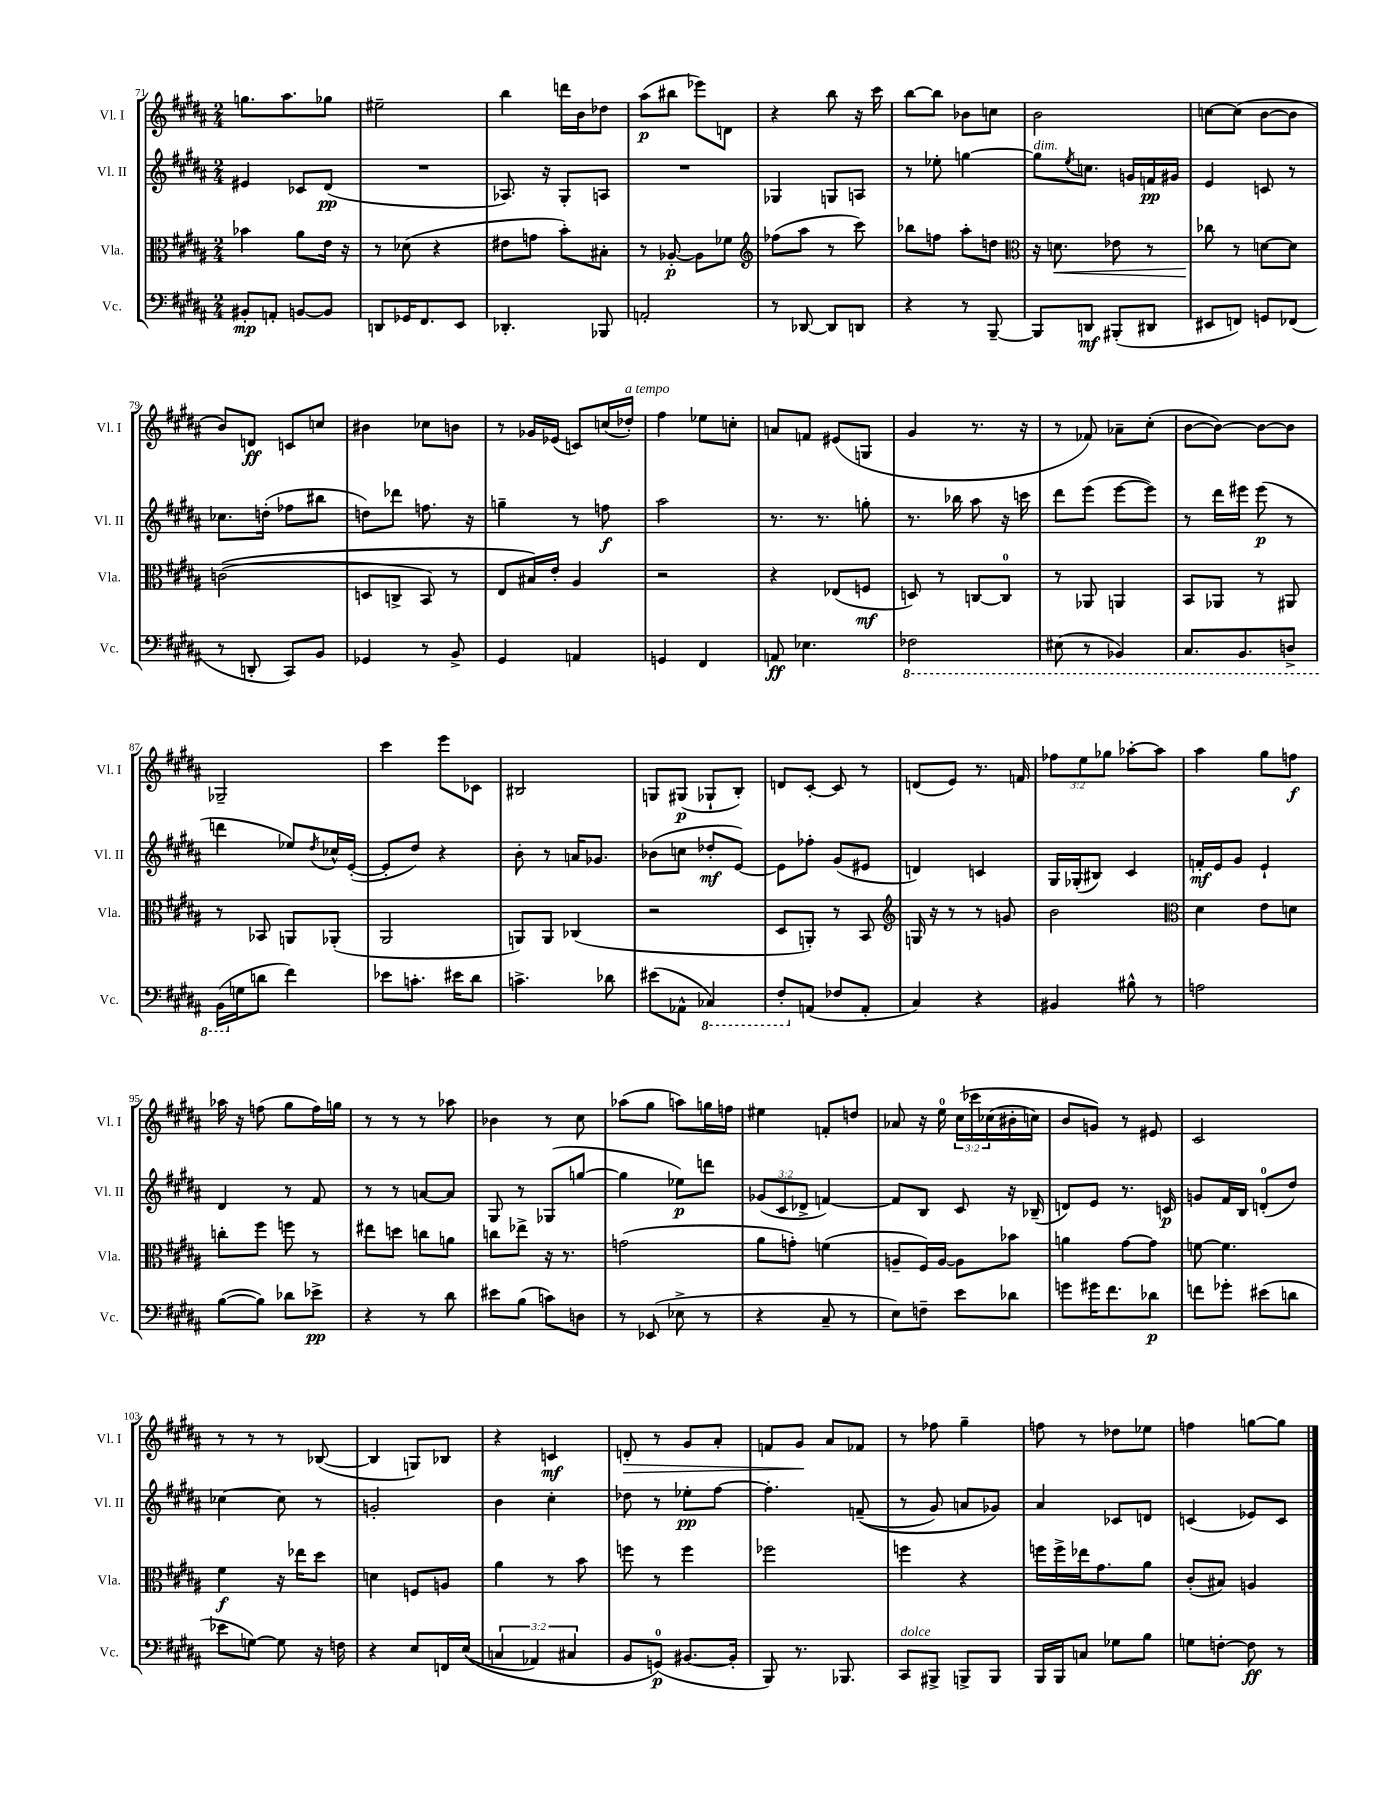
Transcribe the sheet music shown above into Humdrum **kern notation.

**kern	**dynam	**kern	**dynam	**kern	**dynam	**kern	**dynam
*part4	*part4	*part3	*part3	*part2	*part2	*part1	*part1
*staff4	*staff4	*staff3	*staff3	*staff2	*staff2	*staff1	*staff1
*I"Vc.	*	*I"Vla.	*	*I"Vl. II	*	*I"Vl. I	*
*I'Vc.	*	*I'Vla.	*	*I'Vl. II	*	*I'Vl. I	*
*clefF4	*	*clefC3	*	*clefG2	*	*clefG2	*
*k[f#c#g#d#a#]	*	*k[f#c#g#d#a#]	*	*k[f#c#g#d#a#]	*	*k[f#c#g#d#a#]	*
*M2/4	*	*M2/4	*	*M2/4	*	*M2/4	*
=71	=71	=71	=71	=71	=71	=71	=71
8BB#X'/L	mp	4b-X\	.	4e#X/	.	8.ggn\L	.
8AAn'/J	.	.	.	.	.	.	.
.	.	.	.	.	.	8.aa#\	.
[8BBn/L	.	8a#\L	.	8c-X/L	.	.	.
8BB/J]	.	16e\Jk	.	(8d#/J	pp	8gg-X\J	.
.	.	16r	.	.	.	.	.
=72	=72	=72	=72	=72	=72	=72	=72
8DDn/L	.	8r	.	2r	.	2ee#X~\	.
16GG-X/K	.	(8d-X\	.	.	.	.	.
8.FF#/	.	.	.	.	.	.	.
.	.	4r	.	.	.	.	.
8EE/J	.	.	.	.	.	.	.
=73	=73	=73	=73	=73	=73	=73	=73
4.DD-X'/	.	8e#X\L	.	8.A-X/)	.	4bb\	.
.	.	8gn\J	.	.	.	.	.
.	.	.	.	16r	.	.	.
.	.	8b'\L)	.	8G#'/L	.	16dddn\LL	.
.	.	.	.	.	.	16b\J	.
8BBB-X/	.	8B#X'\J	.	8An/J	.	8dd-X\J	.
=74	=74	=74	=74	=74	=74	=74	=74
2AAn'/	.	8r	.	2r	.	(8aa#\L	p
.	.	[8A-X'/	p	.	.	8bb#X\J	.
.	.	8A-\L]	.	.	.	8eee-X\L)	.
.	.	8f-X\J	.	.	.	8dn\J	.
=75	=75	=75	=75	=75	=75	=75	=75
*	*	*clefG2	*	*	*	*	*
8r	.	(8ff-X\L	.	4G-X/	.	4r	.
[8DD-X/	.	8aa#\J	.	.	.	.	.
8DD-/L]	.	8r	.	8Gn/L	.	8bb\	.
8DDn/J	.	8ccc#\)	.	8An/J	.	16r	.
.	.	.	.	.	.	16ccc#\	.
=76	=76	=76	=76	=76	=76	=76	=76
4r	.	8bb-X\L	.	8r	.	[8bb\L	.
.	.	8ffn\J	.	8ee-X'\	.	8bb\J]	.
8r	.	8aa#'\L	.	[4ggn\	.	8b-X\L	.
[8BBB~/	.	8ddn\J	.	.	.	8ccn\J	.
=77	=77	=77	=77	=77	=77	=77	=77
*	*	*clefC3	*	*	*	*	*
!	!	!	!	!LO:TX:a:i:t=dim.	!	!	!
8BBB/L]	.	16r	.	8gg\L]	.	2b\	.
!	!	!	!LO:HP:b	!	!	!	!
.	.	8.dn\	<	.	.	.	.
.	.	.	.	8qee/	.	.	.
8DDn/J	mf	.	.	8.ccn\J	.	.	.
(8BBB#X'/L	.	8e-X\	.	.	.	.	.
.	.	.	.	16gn/LL	.	.	.
8DD#X/J	.	8r	.	16fn/	pp	.	.
.	.	.	.	16g#X/JJ	.	.	.
=78	=78	=78	=78	=78	=78	=78	=78
8EE#X/L	.	8cc-X\	.	4e/	.	[8ccn\L	.
8FFn/J)	.	8r	[	.	.	(8cc\J]	.
8GGn/L	.	[8dn\L	.	8cn/	.	[8b\L	.
(8FF-X/J	.	8d\J]	.	8r	.	8b\J]	.
!!LO:LB:g=z
=79	=79	=79	=79	=79	=79	=79	=79
8r	.	((2cn\	.	8.cc-X\L	.	8b/L)	.
8DDn'/	.	.	.	.	.	8dn/J	ff
.	.	.	.	(16ddn'\Jk	.	.	.
8CC#/L)	.	.	.	8ff-X\L	.	8cn/L	.
8BB/J	.	.	.	8bb#X\J	.	8ccn/J	.
=80	=80	=80	=80	=80	=80	=80	=80
4GG-X/	.	8Dn/L	.	8ddn\L)	.	4b#X\	.
.	.	8Cn^/J	.	8ddd-X\J	.	.	.
8r	.	8BB/)	.	8.ffn\	.	8cc-X\L	.
8BB^/	.	8r	.	.	.	8bn\J	.
.	.	.	.	16r	.	.	.
=81	=81	=81	=81	=81	=81	=81	=81
4GG#/	.	8E/L	.	4ggn~\	.	8r	.
.	.	16B#X/L)	.	.	.	16g-X/LL	.
.	.	16e'/JJ	.	.	.	(16e-X/JJ	.
4AAn/	.	4A#/	.	8r	.	8cn/L)	.
.	.	.	.	8ffn\	f	(16ccn/L	.
!	!	!	!	!	!	!LO:TX:a:i:t=a tempo	!
.	.	.	.	.	.	16dd-X'/JJ)	.
=82	=82	=82	=82	=82	=82	=82	=82
4GGn/	.	2r	.	2aa#\	.	4ff#\	.
4FF#/	.	.	.	.	.	8ee-X\L	.
.	.	.	.	.	.	8ccn'\J	.
=83	=83	=83	=83	=83	=83	=83	=83
8AAn/	ff	4r	.	8.r	.	8an/L	.
4.E-X\	.	.	.	.	.	8fn/J	.
.	.	.	.	8.r	.	.	.
.	.	(8E-X/L	.	.	.	(8e#X/L	.
.	.	8Fn/J	mf	8ggn'\	.	8Gn/J	.
=84	=84	=84	=84	=84	=84	=84	=84
*8ba	*	*	*	*	*	*	*
2FF-X\	.	8Dn/)	.	8.r	.	4g#/	.
.	.	8r	.	.	.	.	.
.	.	.	.	16bb-X\	.	.	.
.	.	[8Cn/L	.	8aa#\	.	8.r	.
.	.	8C/J]	.	16r	.	.	.
.	.	.	.	16cccn\	.	16r	.
=85	=85	=85	=85	=85	=85	=85	=85
(8EE#X\	.	8r	.	8ddd#\L	.	8r	.
8r	.	8AA-X/	.	(8eee\J	.	8f-X/)	.
4BBB-X/)	.	4AAn/	.	[8eee\L	.	8a-X~\L	.
.	.	.	.	8eee\J])	.	(8cc#'\J	.
=86	=86	=86	=86	=86	=86	=86	=86
8.CC#/L	.	8BB/L	.	8r	.	[8b\L	.
.	.	8AA-X/J	.	16ddd#\LL	.	8b\J_)	.
8.BBB/	.	.	.	16eee#X\JJ	.	.	.
.	.	8r	.	(8eee#\	p	8b\L_	.
8DDn^/J	.	8AA#X/	.	8r	.	8b\J]	.
!!LO:LB:g=z
=87	=87	=87	=87	=87	=87	=87	=87
(16BBB\LL	.	8r	.	4dddn\	.	2G-X~/	.
*X8ba	*	*	*	*	*	*	*
16Gn\J	.	.	.	.	.	.	.
8dn\J	.	8BB-X/	.	.	.	.	.
4f#\)	.	8AAn/L	.	8ee-X/L)	.	.	.
.	.	.	.	8qdd#/	.	.	.
.	.	(8AA-X'/J	.	16cc-X^^/L	.	.	.
.	.	.	.	([16e'/JJ	.	.	.
=88	=88	=88	=88	=88	=88	=88	=88
8e-X\L	.	2AA#/	.	8e'/L]	.	4ccc#\	.
8.cn'\J	.	.	.	8dd#/J)	.	.	.
.	.	.	.	4r	.	8eee\L	.
16e#X\KL	.	.	.	.	.	.	.
8d#\J	.	.	.	.	.	8c-X\J	.
=89	=89	=89	=89	=89	=89	=89	=89
4.cn^\	.	8AAn/L)	.	8b'\	.	2B#X/	.
.	.	8AA/J	.	8r	.	.	.
.	.	(4C-X/	.	16an/KL	.	.	.
.	.	.	.	8.g-X/J	.	.	.
8d-X\	.	.	.	.	.	.	.
=90	=90	=90	=90	=90	=90	=90	=90
(8e#X\L	.	2r	.	(8b-X\L	.	8Gn/L	.
8AA-X^^\J	.	.	.	8ccn\J	.	(8G#X/J	p
*8ba	*	*	*	*	*	*	*
4CC-X/)	.	.	.	8dd-X'/L	mf	8G-X`/L	.
.	.	.	.	[8e/J)	.	8B'/J)	.
=91	=91	=91	=91	=91	=91	=91	=91
8FF#'/L	.	8D#/L	.	8e\L]	.	8dn/L	.
*X8ba	*	*	*	*	*	*	*
(8AAn/J	.	8AAn'/J)	.	8ff-X'\J	.	[8c#'/J	.
8F-X/L	.	8r	.	(8g#/L	.	8c#/]	.
8AA'/J	.	8BB/	.	8e#X/J	.	8r	.
=92	=92	=92	=92	=92	=92	=92	=92
*	*	*clefG2	*	*	*	*	*
4C#/)	.	16Gn/	.	4dn/)	.	(8dn/L	.
.	.	16r	.	.	.	.	.
.	.	8r	.	.	.	8e/J)	.
4r	.	8r	.	4cn/	.	8.r	.
.	.	8gn/	.	.	.	.	.
.	.	.	.	.	.	16fn/	.
=93	=93	=93	=93	=93	=93	=93	=93
4BB#X/	.	2b\	.	16G#/LL	.	12ff-X\L	.
.	.	.	.	(16G-X'/J	.	.	.
.	.	.	.	.	.	12ee\	.
.	.	.	.	8B#X/J)	.	.	.
.	.	.	.	.	.	12gg-X\J	.
8B#X^^\	.	.	.	4c#/	.	[8aa-X'\L	.
8r	.	.	.	.	.	8aa-\J]	.
=94	=94	=94	=94	=94	=94	=94	=94
*	*	*clefC3	*	*	*	*	*
2An\	.	4d#\	.	16fn'/LL	mf	4aa#\	.
.	.	.	.	16e/J	.	.	.
.	.	.	.	8g#/J	.	.	.
.	.	8e\L	.	4e`/	.	8gg#\L	.
.	.	8dn\J	.	.	.	8ffn\J	f
!!LO:LB:g=z
=95	=95	=95	=95	=95	=95	=95	=95
([8B\L	.	8ccn'\L	.	4d#/	.	16aa-X\	.
.	.	.	.	.	.	16r	.
8B\J])	.	8ff#\J	.	.	.	(8ffn\	.
8d-X\L	.	8ffn\	.	8r	.	8gg#\L	.
8e-X^\J	pp	8r	.	8f#/	.	16ff\L)	.
.	.	.	.	.	.	16ggn\JJ	.
=96	=96	=96	=96	=96	=96	=96	=96
4r	.	8ee#X\L	.	8r	.	8r	.
.	.	8ddn\J	.	8r	.	8r	.
8r	.	8ccn\L	.	[8an/L	.	8r	.
8d#\	.	8an\J	.	8a/J]	.	8aa-X\	.
=97	=97	=97	=97	=97	=97	=97	=97
8e#X\L	.	8ccn\L	.	8G#/	.	4b-X\	.
(8B\J	.	8ee-X^\J	.	8r	.	.	.
8cn\L)	.	16r	.	(8G-X/L	.	8r	.
.	.	8.r	.	.	.	.	.
8Dn\J	.	.	.	[8ggn/J	.	8cc#\	.
=98	=98	=98	=98	=98	=98	=98	=98
8r	.	(2gn\	.	4gg\]	.	(8aa-X\L	.
(8EE-X/	.	.	.	.	.	8gg#\J	.
8E-X^\	.	.	.	8ee-X\L)	p	8aan\L)	.
8r	.	.	.	8dddn\J	.	16ggn\L	.
.	.	.	.	.	.	16ffn\JJ	.
=99	=99	=99	=99	=99	=99	=99	=99
4r	.	8a#\L	.	(12g-X/L	.	4ee#X\	.
.	.	.	.	12c#/	.	.	.
.	.	8gn'\J)	.	.	.	.	.
.	.	.	.	12d-X^/J	.	.	.
8C#~/	.	(4fn\	.	[4fn/)	.	8fn'/L	.
8r	.	.	.	.	.	8ddn/J	.
=100	=100	=100	=100	=100	=100	=100	=100
8E\L)	.	8An~/L	.	8f/L]	.	8a-X/	.
8Fn~\J	.	16F#/L)	.	8B/J	.	16r	.
.	.	[16A/JJ	.	.	.	16ee\	.
8e\L	.	8A\L]	.	8c#/	.	(24cc#\LL	.
.	.	.	.	.	.	24ccc-X\	.
.	.	.	.	.	.	(24cc-X\	.
8d-X\J	.	8b-X\J	.	16r	.	16b#X'\	.
.	.	.	.	(16B-X~/	.	16ccn\JJ)	.
=101	=101	=101	=101	=101	=101	=101	=101
8gn\L	.	4an\	.	8dn/L)	.	8b/L	.
16g#X\K	.	.	.	8e/J	.	8gn/J)	.
8.f#\	.	.	.	.	.	.	.
.	.	[8g#\L	.	8.r	.	8r	.
8d-X\J	p	8g#\J]	.	.	.	8e#X/	.
.	.	.	.	16cn/	p	.	.
=102	=102	=102	=102	=102	=102	=102	=102
8fn\L	.	[8fn\	.	8gn/L	.	2c#/	.
8g-X'\J	.	4.f\]	.	16f#/L	.	.	.
.	.	.	.	16B/JJ	.	.	.
(8e#X\L	.	.	.	(8dn'/L	.	.	.
8dn\J	.	.	.	8dd#/J)	.	.	.
!!LO:LB:g=z
=103	=103	=103	=103	=103	=103	=103	=103
8e-X\L	.	4f#\	f	[4cc-X\	.	8r	.
[8Gn\J)	.	.	.	.	.	8r	.
8G\]	.	16r	.	8cc-\]	.	8r	.
.	.	16ee-X\KL	.	.	.	.	.
16r	.	8dd#\J	.	8r	.	([8B-X/	.
16Fn\	.	.	.	.	.	.	.
=104	=104	=104	=104	=104	=104	=104	=104
4r	.	4dn\	.	2gn'/	.	4B-/]	.
8E/L	.	8Fn/L	.	.	.	8Gn/L)	.
16FFn/L	.	8An/J	.	.	.	8B-X/J	.
((16E/JJ	.	.	.	.	.	.	.
=105	=105	=105	=105	=105	=105	=105	=105
6Cn/	.	4a#\	.	4b\	.	4r	.
6AA-X/)	.	.	.	.	.	.	.
.	.	8r	.	4cc#'\	.	4cn/	mf
6C#X/	.	.	.	.	.	.	.
.	.	8b\	.	.	.	.	.
=106	=106	=106	=106	=106	=106	=106	=106
!	!	!	!	!	!	!	!LO:HP:b
8BB/L	.	8ffn\	.	8dd-X\	.	8dn'/	>
(8GGn/J)	p	8r	.	8r	.	8r	.
[8.BB#X/L	.	4ff\	.	8ee-X'\L	pp	8g#/L	.
.	.	.	.	[8ff#\J	.	8a#'/J	.
16BB#'/Jk]	.	.	.	.	.	.	.
=107	=107	=107	=107	=107	=107	=107	=107
8BBB/)	.	2ff-X\	.	4.ff#'\]	.	8fn/L	.
8.r	.	.	.	.	.	8g#/J	.
.	.	.	.	.	.	8a#/L	]
8.BBB-X/	.	.	.	.	.	.	.
.	.	.	.	((8fn~/	.	8f-X/J	.
=108	=108	=108	=108	=108	=108	=108	=108
!LO:TX:a:i:t=dolce	!	!	!	!	!	!	!
8CC#/L	.	4ffn\	.	8r	.	8r	.
8BBB#X^/J	.	.	.	8g#/)	.	8ff-X\	.
8BBBn^/L	.	4r	.	8an/L	.	4gg#~\	.
8BBB/J	.	.	.	8g-X/J)	.	.	.
=109	=109	=109	=109	=109	=109	=109	=109
16BBB/LL	.	16ffn\LL	.	4a#/	.	8ffn\	.
16BBB/J	.	16ff^\	.	.	.	.	.
8Cn/J	.	16ee-X\J	.	.	.	8r	.
.	.	8.g#\	.	.	.	.	.
8G-X\L	.	.	.	8c-X/L	.	8dd-X\L	.
8B\J	.	8a#\J	.	8dn/J	.	8ee-X\J	.
=110	=110	=110	=110	=110	=110	=110	=110
8Gn\L	.	(8c#'/L	.	(4cn/	.	4ffn\	.
[8Fn'\J	.	8B#X/J)	.	.	.	.	.
8F\]	ff	4An/	.	8e-X/L)	.	[8ggn\L	.
8r	.	.	.	8c/J	.	8gg\J]	.
==	==	==	==	==	==	==	==
*-	*-	*-	*-	*-	*-	*-	*-
